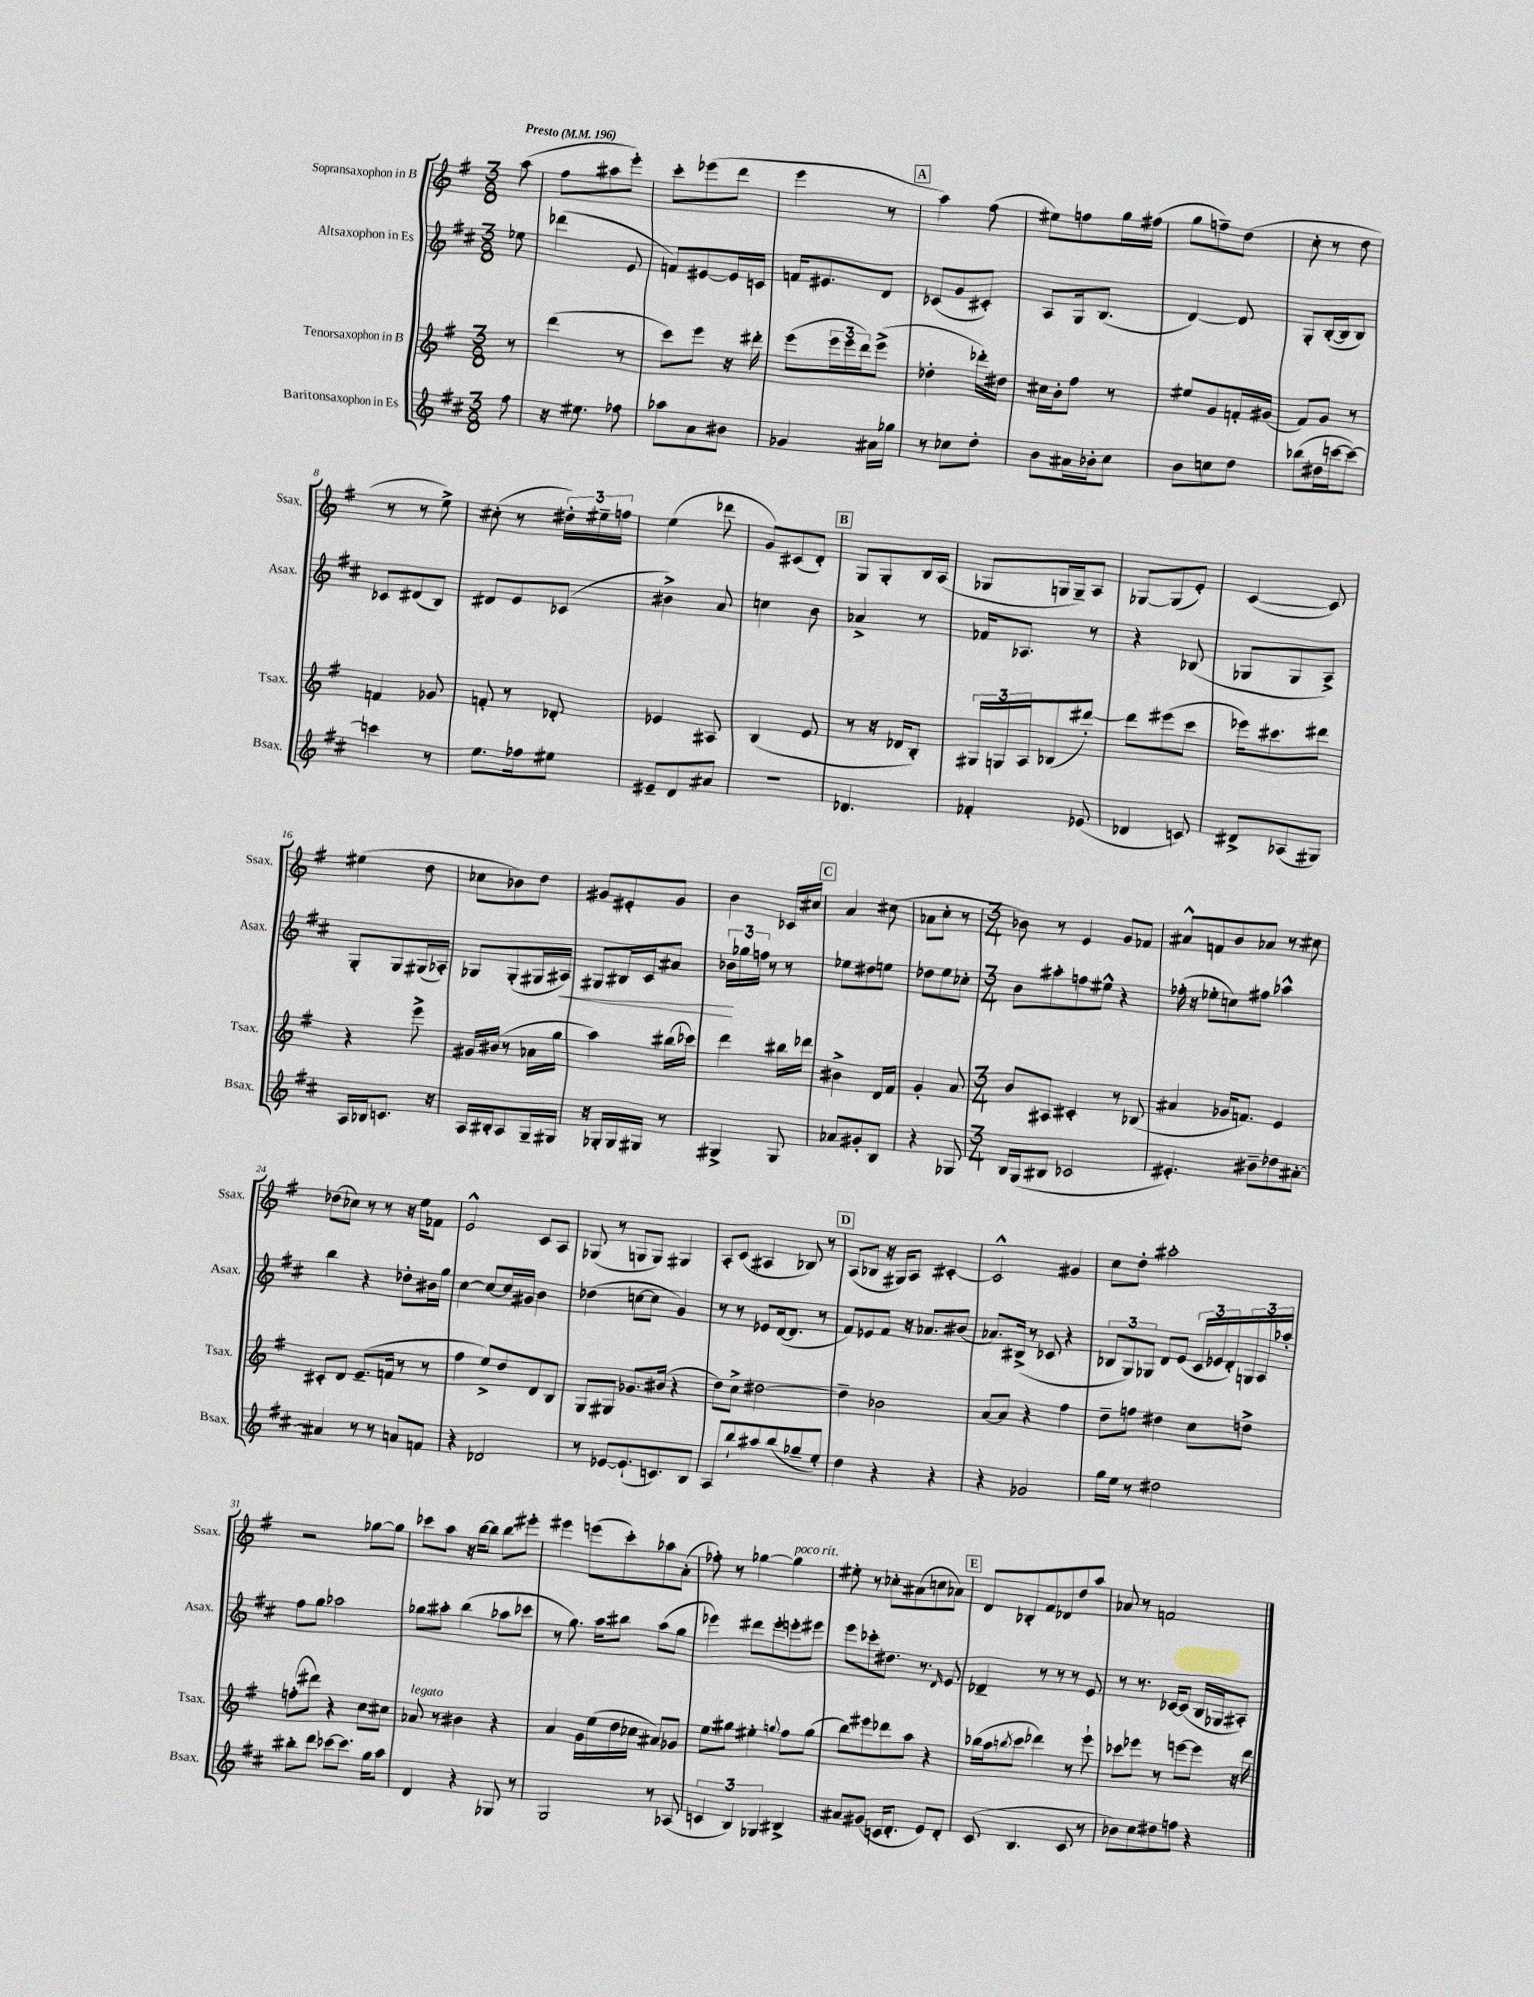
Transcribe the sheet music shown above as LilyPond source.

<<
\new StaffGroup <<
\new Staff = "s0" \with { instrumentName = "Sopransaxophon in B" shortInstrumentName = "Ssax." } {
    \clef treble \key g \major \numericTimeSignature \time 3/8 \partial 8 \tempo "Presto" 4 = 196
    a''8( |
    fis''8 ais''8 e'''8-.) |
    c'''8-. ees'''8( d'''8 |
    e'''4 r8 |
    \mark \markup { \box "A" } a''4) fis''8( |
    eis''8) f''8 g''16 fis''16( |
    g''8 f''8--) d''8( |
    c''8-. r8 d''8 |
    r8 r8 e''8->) |
    cis''8-.( r8 \tuplet 3/2 { dis''16-.) eis''16-- f''16 } |
    e''4( des'''8 |
    g'8) cis'8( d'8-.) |
    \mark \markup { \box "B" } g8 g8-. b16 a16( |
    ges8 g16 g16--) a8 |
    ges8~ ges8( e'8-.) |
    c'4~( c'8) |
    eis''4( d''8 |
    ces''8 bes'8) d''8 |
    gis'8 eis'8-. gis'8 |
    b'4 ces'16 cis''16 |
    \mark \markup { \box "C" } a'4 cis''8( |
    aes'8 c''8-. r8 |
    \numericTimeSignature \time 3/4 bes'8) r8 e'4 g'8 fes'8 |
    ais'8-^ f'8 b'8 aes'8 r8 cis''8 |
    des''8( ces''8) r8 r8 r16 e''16 fes'8 |
    e'2-^ c'8 a8 |
    ges8( r8 g8 g8) gis4 |
    a8-. c'8( ais4 bes8) r8 |
    \mark \markup { \box "D" } a8( bes8 r16 gis16) a8 cis'4~-. |
    cis'2-^ gis'4 |
    c''8 d''8-. ais''2-. |
    r2 ges''8~ ges''8 |
    ces'''8 a''8 r16 b''16~ b''8 b''8 eis'''8-. |
    eis'''4 e'''8( c'''8-.) aes''8 a'8-.( |
    fes''8-.) r8 ges''4~ ges''4^\markup { \italic "poco rit." } |
    eis''8-. r8 ces''8-. ais'8( c''8 aes'8) |
    \mark \markup { \box "E" } d'8 bes8-. fis'8 des'8 d''8 a''8 |
    aes'8 r8 f'2 \bar "|." |
}
\new Staff = "s1" \with { instrumentName = "Altsaxophon in Es" shortInstrumentName = "Asax." } {
    \clef treble \key d \major \numericTimeSignature \time 3/8 \partial 8
    ees''8 |
    des'''4( e'8 |
    f'8) eis'8~ eis'16 c'16 |
    f'16 eis'8. d'8 |
    \mark \markup { \box "A" } ces'8( g'8 cis'8-.) |
    a8 g16 b8.( |
    d'4~) d'8 |
    g8-. b16~-.( b16 b8) |
    ces'8 dis'8( b8) |
    dis'8 e'8 ces'8( |
    bis'4->) a'8 |
    c''4 b'8 |
    \mark \markup { \box "B" } aes'4-> r8 |
    fes'16 aes8. r8 |
    r4 bes8( |
    ges8 ges8 a8->) |
    g8-. g8 gis16( aes16-.) |
    ges8 ges8-.( gis16 ais16\<) |
    gis8 bis16 cis'16 ais'8 |
    \tuplet 3/2 { bes'16\! ges''16 f''16 } r8 r8 |
    \mark \markup { \box "C" } ees''8 dis''8 e''8 |
    des''8 e''8 ces''8-. |
    \numericTimeSignature \time 3/4 b'8 ais''8-. f''8 eis''8-^ r4 |
    fes''16-.( r16 ees''8-. c''8) fis''8 aes''4-^ |
    b''4 r4 des''8-. bis'16 g''16 |
    cis''4~ cis''8~ cis''16 gis'16 b'4 |
    des''4( c''8~ c''8 g'4) |
    r8 r8 ees'8 d'16~( d'8. r8 |
    \mark \markup { \box "D" } fis'8) ees'8 fis'8 r16 aes'8. bis'8( |
    aes'8.) bis16->( r8 ces'8 r4 |
    \tuplet 3/2 { bes8 g8) ges8 } d'8 e'8( \tuplet 3/2 { cis'16 ees'16 d'16-.) } \tuplet 3/2 { g16 a16 aes''16-. } |
    fis''8 g''8 aes''2 |
    ges''8 ais''8-. b''4( aes''8 ces'''8 |
    r8 g''8.) a''16 bis''8 a''8( g''8 |
    ees'''4) dis'''8 ees'''8-. e'''8-. eis'''8 |
    e'''8 ces'''8-. dis''8. r8. \grace { d'16 } e'8 |
    \mark \markup { \box "E" } des'4-- r8 r8 r8 e'8 |
    r8 r8. ces'16~ ces'8( b16 ges16 ais8-.) \bar "|." |
}
\new Staff = "s2" \with { instrumentName = "Tenorsaxophon in B" shortInstrumentName = "Tsax." } {
    \clef treble \key g \major \numericTimeSignature \time 3/8 \partial 8
    r8 |
    d'''4( r8 |
    c'''8) e'''8 r16 dis'''16-. |
    e'''8( \tuplet 3/2 { e'''16 e'''16 d'''16) } e'''8->( |
    \mark \markup { \box "A" } des''4-. des'''16-.) dis''16 |
    cis''16 b'16-. fis''8 r8 |
    eis''8 g'8 f'16-. gis'16( |
    fis'8) g'8 r8 |
    f'4 ges'8 |
    f'8-. r8 des'8-. |
    ees'4 ais8 |
    b4( e'8 |
    \mark \markup { \box "B" } r8 r16 des'16 b8-.) |
    \tuplet 3/2 { gis16 g16 a16 } bes8( dis'''8~-.) |
    dis'''8 eis'''8( c'''8 |
    ees'''16) cis'''8. dis'''8 |
    r4 e'''8-> |
    gis'16 bis'16( r8 aes'16 g''16 |
    a''4) bis''16( ces'''16) |
    d'''4 bis''16 des'''16 |
    \mark \markup { \box "C" } bis'4-> d'16 fis'16 |
    g'4-. a'8 |
    \numericTimeSignature \time 3/4 b'8 ais8 cis'4-. r8 bes8( |
    ais'4 ges'16 f'8.) e'4 |
    cis'8-. d'8 e'8.--( f'16 r8 r8 |
    fis''4 e''8->) d''8 d'8 b8 |
    g8 gis8 ges'8. bis'16( r4 |
    d''8) c''8-> dis''2~ |
    \mark \markup { \box "D" } dis''4-- bes'2 |
    a'8~ a'8 r4 fis''4 |
    d''8-- f''8 dis''4 c''8 d''8-> |
    f''8-.( dis'''8) r4 c''8 cis''8 |
    aes'8^\markup { \italic "legato" } r8 bis'4 r4 |
    a'4 g'16 e''16( d''16 ces''16 ais'8) ges'8 |
    e''8 gis''8 eis''4-. \appoggiatura { g''8 } fis''8 g''8( |
    b''8) eis'''8 des'''8 a''8 r4 |
    \mark \markup { \box "E" } bes''16( a''16 \acciaccatura { b''8 } c'''8 des'''4) r8 e'''8-! |
    ces'''8 ees'''8 r8 e'''8~ e'''8 r16 d'''16 \bar "|." |
}
\new Staff = "s3" \with { instrumentName = "Baritonsaxophon in Es" shortInstrumentName = "Bsax." } {
    \clef treble \key d \major \numericTimeSignature \time 3/8 \partial 8
    fis''8 |
    r16 eis''8. fes''8 |
    aes''8 a'8 bis'8 |
    ges'4 ais'16 ges''16 |
    \mark \markup { \box "A" } r8 ces''8 d''8-. |
    b'8 ais'16 bes'16-. cis''8 |
    b'8 c''8 d''8 |
    bes''8( dis''16 c'''16~ c'''8~) |
    c'''4 r8 |
    e''8. fes''16 eis''8 |
    eis'8-- d'8 ais'8 |
    R4. |
    \mark \markup { \box "B" } des'4. |
    fes'4-. ees'8( |
    des'4 c'8) |
    dis'8-> aes8( gis8) |
    a16 bes16 c'8. r16 |
    a16 bis16-. a8 g16-- gis16 |
    r16 ges16-. ges16 gis16 r8 |
    gis4-> gis8 |
    \mark \markup { \box "C" } aes'8 gis'8-. b8 |
    r4 ges8 |
    \numericTimeSignature \time 3/4 b16 g16( bis8 ces'2 |
    eis'4.-.) bis'8-- des''8 ais'8~-. |
    ais'4 r8 r8 a'8 f'8 |
    r4 des'2 |
    r8 ees'8~ ees'8.-!( c'8.) b8 |
    a8 b''8-! ais''8 b''8( ges''8-- e''8-.) |
    \mark \markup { \box "D" } d''4 r4 r4 |
    r4 ges'2 |
    g''16 e''16 r8 dis''2 |
    bis''8-. d'''8 ces'''8~ ces'''8. g''16 a''8 |
    d'4 r4 ges8 r8 |
    g2 r8 aes8( |
    \tuplet 3/2 { c'4 b4) ges4 } bis4-> |
    ais'8 gis'8( c'16 d'8.-. e'8) d'8-. |
    \mark \markup { \box "E" } cis'8( b4. cis'8 r8 |
    bes'8) cis''8 dis''8 f''8 r4 \bar "|." |
}
>>
>>
